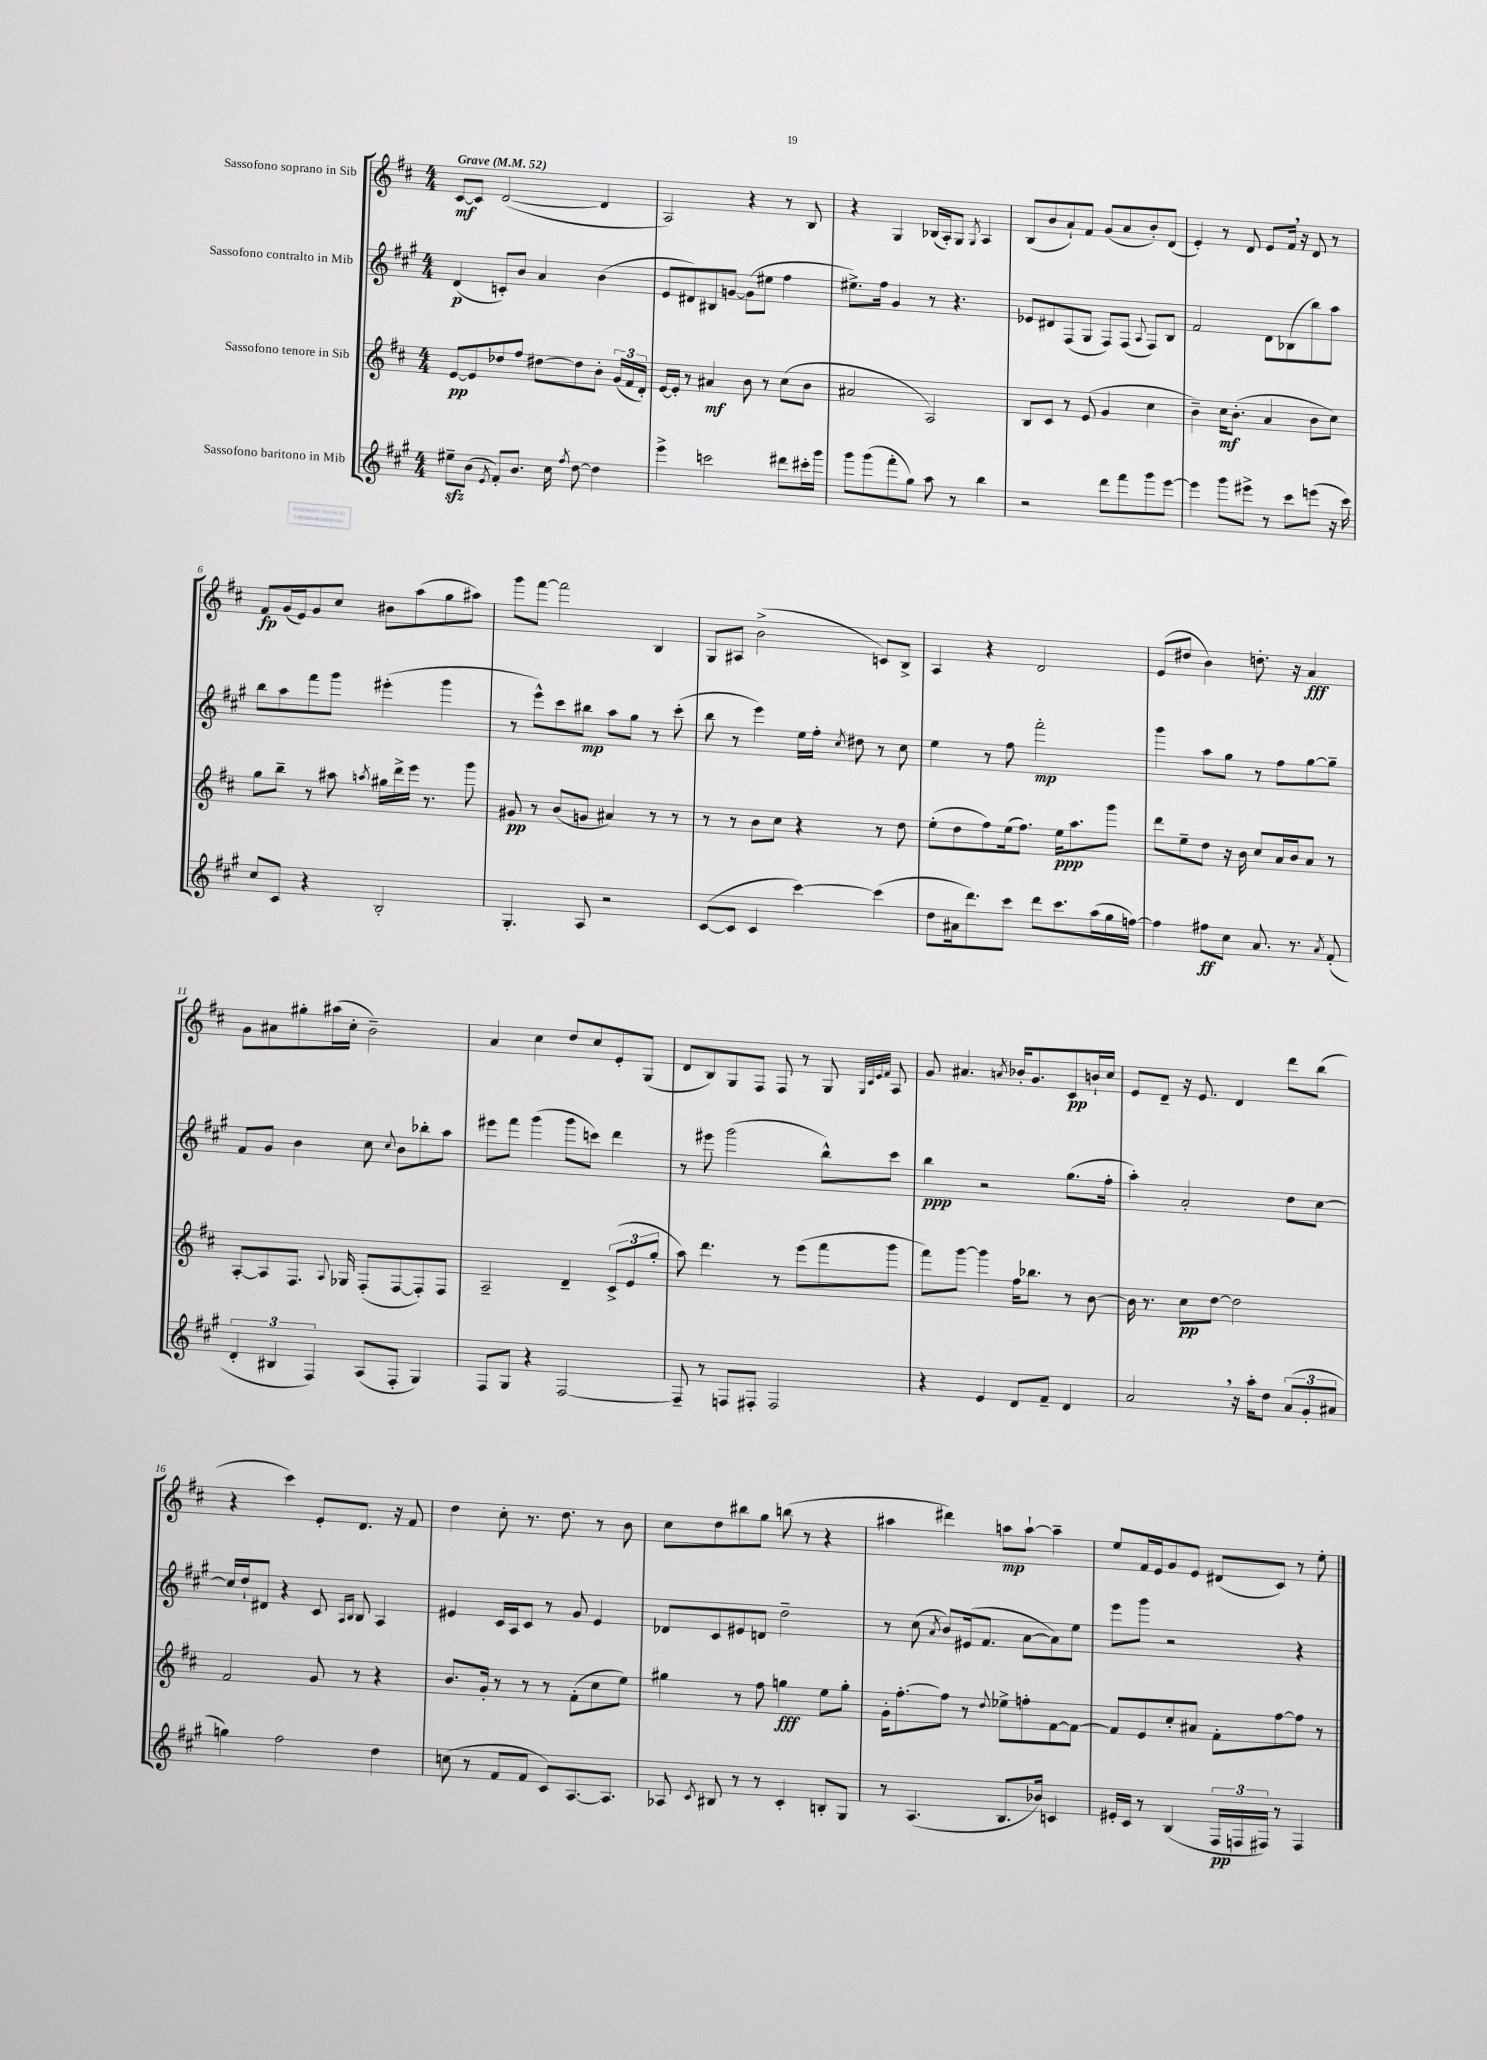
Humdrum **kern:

**kern	**kern	**kern	**kern
*staff4	*staff3	*staff2	*staff1
*clefG2	*clefG2	*clefG2	*clefG2
*k[f#c#g#]	*k[f#c#]	*k[f#c#g#]	*k[f#c#]
*M4/4	*M4/4	*M4/4	*M4/4
*MM52	*MM52	*MM52	*MM52
8ee#~\L	[8e/L	(4d/	[8c#/L
(8b\J	8e/]	.	8c#/]J
8qe/	.	.	.
8f#'/L)	8dd-/	8c'/L)	([2d/
8.b/J	8ff#/J	8b/J	.
.	[8dd#\L	4a/	.
16cc#\	.	.	.
8qff#/	.	.	.
[8dd\	8dd#\]	.	.
4dd\]	8b'\J	(4b\	4d/]
.	(24g/LL	.	.
.	24f#/	.	.
.	24d'/JJ)	.	.
=	=	=	=
4eee^\	[16e/LL	8e/L	2A/)
.	16e'/]JJ	.	.
.	8r	8d#/)	.
2ccc\	4a#/	8B#/	.
.	.	[8g/J	.
.	8b\	(8g\]L	4r
.	8r	8ee#\J	.
8ddd#\L	(8cc#\L	4ff#\	8r
16ccc#'\L	8b\J	.	8B/
16ggg#\JJ	.	.	.
=	=	=	=
8ggg#\L	2a#/	8.ee#^\L)	4r
(8ggg#\	.	.	.
.	.	16ff#\Jk	.
8fff#'\	.	4g#/	4G/
8gg#\J)	.	.	.
8aa\	2A/)	8r	(16B-/LL
.	.	.	16A'/J)
8r	.	4.r	8G/J
.	.	.	8qG/
4bb\	.	.	4A/
=	=	=	=
2r	8B/L	8e-/L	(8B/L
.	8c#/J	8d#/	8b/
.	8r	(8F#/	8a`/)
.	(8e/	8G#/J	8f#/J
8ddd\L	4g/	8F#/L)	(8g/L
8fff#\	.	(8F#/J	8a/
.	.	8qqA/	.
8ggg#\	4cc#\	8F#/L)	8b'/)
[8eee\J	.	8B/J	(8d/J
=	=	=	=
4eee\]	4b~\)	2f#/	4e'/)
8ggg#\L	16cc#\LK	.	8r
.	(8.b'\J	.	.
8eee#^\J	.	.	8d/
8r	4a/	8d\L	8e/L
8ccc#\L	.	(8B-\	16f#/Jk
.	.	.	16r
(8eee\J	8b\L	8bb\)	8d/
16r	8cc#\J)	8aa\J	8r
16ccc#\)	.	.	.
=	=	=	=
8cc#/L	8gg\L	8bb\L	8f#/L
8c#/J	8bb~\J	8aa\	(16g/L
.	.	.	16e/J)
4r	8r	8fff#\	8g/
.	8aa#\	8ggg#\J	8cc#/J
.	8qaa/	.	.
2B'/	16gg#\LL	(4eee#'\	8b#\L
.	16ddd^\	.	.
.	16eee\JJ	.	(8aa\
.	8.r	.	.
.	.	4ggg#\	8gg\
.	8ggg\	.	8aa#\J)
=	=	=	=
4.G#'/	8g#/	8r	8ggg\L
.	8r	8eee^^\L)	[8fff#\J
.	(8b/L	8ccc#\	2fff#\]
8A/	8g/J	8bb#\J	.
2r	4a#/)	8aa\L	.
.	.	8gg#\J	.
.	8r	8r	4B/
.	8r	(8ccc#'\	.
=	=	=	=
([8c#/L	8r	8bb\	8G/L
8c#/]J	8r	8r	8A#/J
4c#/	8b\L	4eee\)	(2b^\
.	8cc#\J	.	.
[4ccc#\)	4r	16ee\LL	.
.	.	16ff#'\JJ	.
.	.	8qcc#/	.
.	.	8dd#\	.
(4ccc#\]	8r	8r	8c/L)
.	8dd\	8cc#\	8B^/J
=	=	=	=
8dd\L	(8ee'\L	4ee\	4A/
16a#\k	8dd\	.	.
8.ddd\)	.	.	.
.	8ff#\)	8r	4r
8ccc#\J	(16ee\k	8ff#\	.
.	8.ff#\J)	.	.
8ddd\L	.	2fff#'\	2d/
8.ccc#\	16ee\LK	.	.
.	8.aa\	.	.
(16aa\L	.	.	.
16gg#\	8ggg\J	.	.
[16ff\JJ)	.	.	.
=	=	=	=
4ff\]	8ddd\L	4ggg#\	(8e/L
.	8ee~\	.	8dd#/J
8ff#\L	8dd\J	8aa\L	4b\)
8cc#\J	16r	8gg#\J	.
.	16b\	.	.
8.a/	8cc#/L	8r	8.dd'\
.	16a/L	8ff#\L	.
8.r	16b/J	.	16r
.	8a/J	[8gg#\	4a/
8qa/	.	.	.
(8f#'/	8r	8gg#~\]J	.
=	=	=	=
6d'/	[8A'/L	8f#/L	8g\L
.	8A/]	8g#/J	8a#\
6B#/	.	.	.
.	8.F#/J	4b\	8gg#'\
6F#/)	.	.	.
.	.	.	(16aa#\L
.	8qqA/	.	.
.	16G-/	.	16cc#'\JJ
(8A/L	(8F#'/L	8cc#\	2b~\)
.	.	8qqcc#/	.
8F#'/J	[8F#/	8b\L	.
4G#/)	8F#'/])	8bb-'\	.
.	8F#/J	8aa\J	.
=	=	=	=
8F#/L	2A~/	8eee#\L	4a/
8G#/J	.	8fff#\J	.
4r	.	(4ggg#\	4cc#\
[2F#/	4d~/	8ggg#\L	8dd/L
.	.	8ccc\J)	8cc#/
.	(12c#^/L	4ddd\	8e'/
.	12e/	.	.
.	.	.	(8G/J
.	12gg'/J	.	.
=	=	=	=
8F#~/]	8aa\)	8r	8d/L
8r	4.ddd\	8eee#\	8B/)
8F/L	.	(2ggg#\	8G/
8F#'/J	.	.	8F#/J
2F#/	8r	.	8F#/
.	(8eee\L	.	8r
.	8fff#\	8bb^^\L)	8G/
.	.	.	32qqG/LLL
.	.	.	32qqc#/
.	.	.	32qqe/
.	.	.	32qqf#/JJJ
.	8ggg\J	8ccc#\J	8A/
=	=	=	=
4r	8fff#\L)	4bb\	8g/
.	[8ggg\J	.	4.a#/
4e/	4ggg\]	2r	.
.	.	.	8qa/
8d/L	16ff#\LK	.	16b-'/LK
.	8.bb-\J	.	8.g/
8f#~/J	.	.	.
4d/	8r	(8.gg#\L	8c#/
.	[8b\	.	16b`/L
.	.	16ff#'\Jk	16cc#/JJ
=	=	=	=
2a/	16b\]	4aa'\)	8e/L
.	8.r	.	.
.	.	.	8d~/J
.	8cc#\L	2a'/	16r
.	.	.	8.e/
.	[8dd\J	.	.
16r	2dd\]	.	4d/
16aa'\LK	.	.	.
8dd\J	.	.	.
(12a/L	.	8dd\L	8ddd\L
12g#'/	.	.	.
.	.	[8cc#\J	(8bb\J
12a#/J	.	.	.
=	=	=	=
4gg\)	2f#/	16cc#/]LL	4r
.	.	16dd`/J	.
.	.	8d#/J	.
2ff#\	.	4r	4ccc#\)
.	8g/	8c#/	8e'/L
.	.	16qqA/LL	.
.	.	16qqB/JJ	.
.	8r	8B/	8.d/J
4dd\	4r	4A/	.
.	.	.	16r
.	.	.	8f#/
=	=	=	=
(8cc\	8.b/L	4e#/	4dd\
8r	.	.	.
.	16g'/Jk	.	.
8f#/L	8r	16c#/LL	8cc#'\
.	.	16A/J	.
8f#/J	8r	8c#/J	8.r
8c#/L)	8r	8r	.
.	.	.	8.dd\
[8.A/	(8f#'\L	8g#/	.
.	8cc#\	4e#/	8r
8.A/]J	.	.	.
.	8ee\J)	.	8b\
=	=	=	=
8A-/	4gg#\	8d-/L	8cc#\L
8qc#/	.	.	.
8B#/	.	8c#/	8dd\
8r	8r	8e#/	8bb#\
8r	8ff#\	8d/J	8gg\J
4c#'/	4gg\	2dd~\	(8bb\
.	.	.	8r
8B'/L	8ee\L	.	4r
8G#/J	8gg'\J	.	.
=	=	=	=
8r	16g'\LK	8r	4aa#\
.	[8.ff#'\	.	.
(4.A/	.	(8cc#\	.
.	.	8qa/	.
.	8ff#\]J	8b/L)	4ddd#\)
.	8r	(16e#/k	.
.	.	8.f#/J	.
.	8qqdd/	.	.
8.B/L	8ee-^\L	.	8aa\L
.	8ff'\	[8a\L	[8aa`\J
16b-/Jk)	.	.	.
4c/	[8f#\	8a\])	4aa~\]
.	8f#\_J	8ee\J	.
=	=	=	=
16e#'/LL	8f#/]L	8eee\L	8ee/L
16c#/JJ	.	.	.
8r	8e/	8ggg#\J	16f#/L
.	.	.	16e/J
(4B/	8cc#'/	2r	8g/
.	8a#/J	.	8e/J
24F#/LL	8f#'\L	.	(8d#/L
24F/	.	.	.
24F#/JJ)	.	.	.
8r	[8ff#\	.	8c#/J)
4F#/	8ff#\]J	4r	8r
.	8r	.	8ee'\
==	==	==	==
*-	*-	*-	*-
